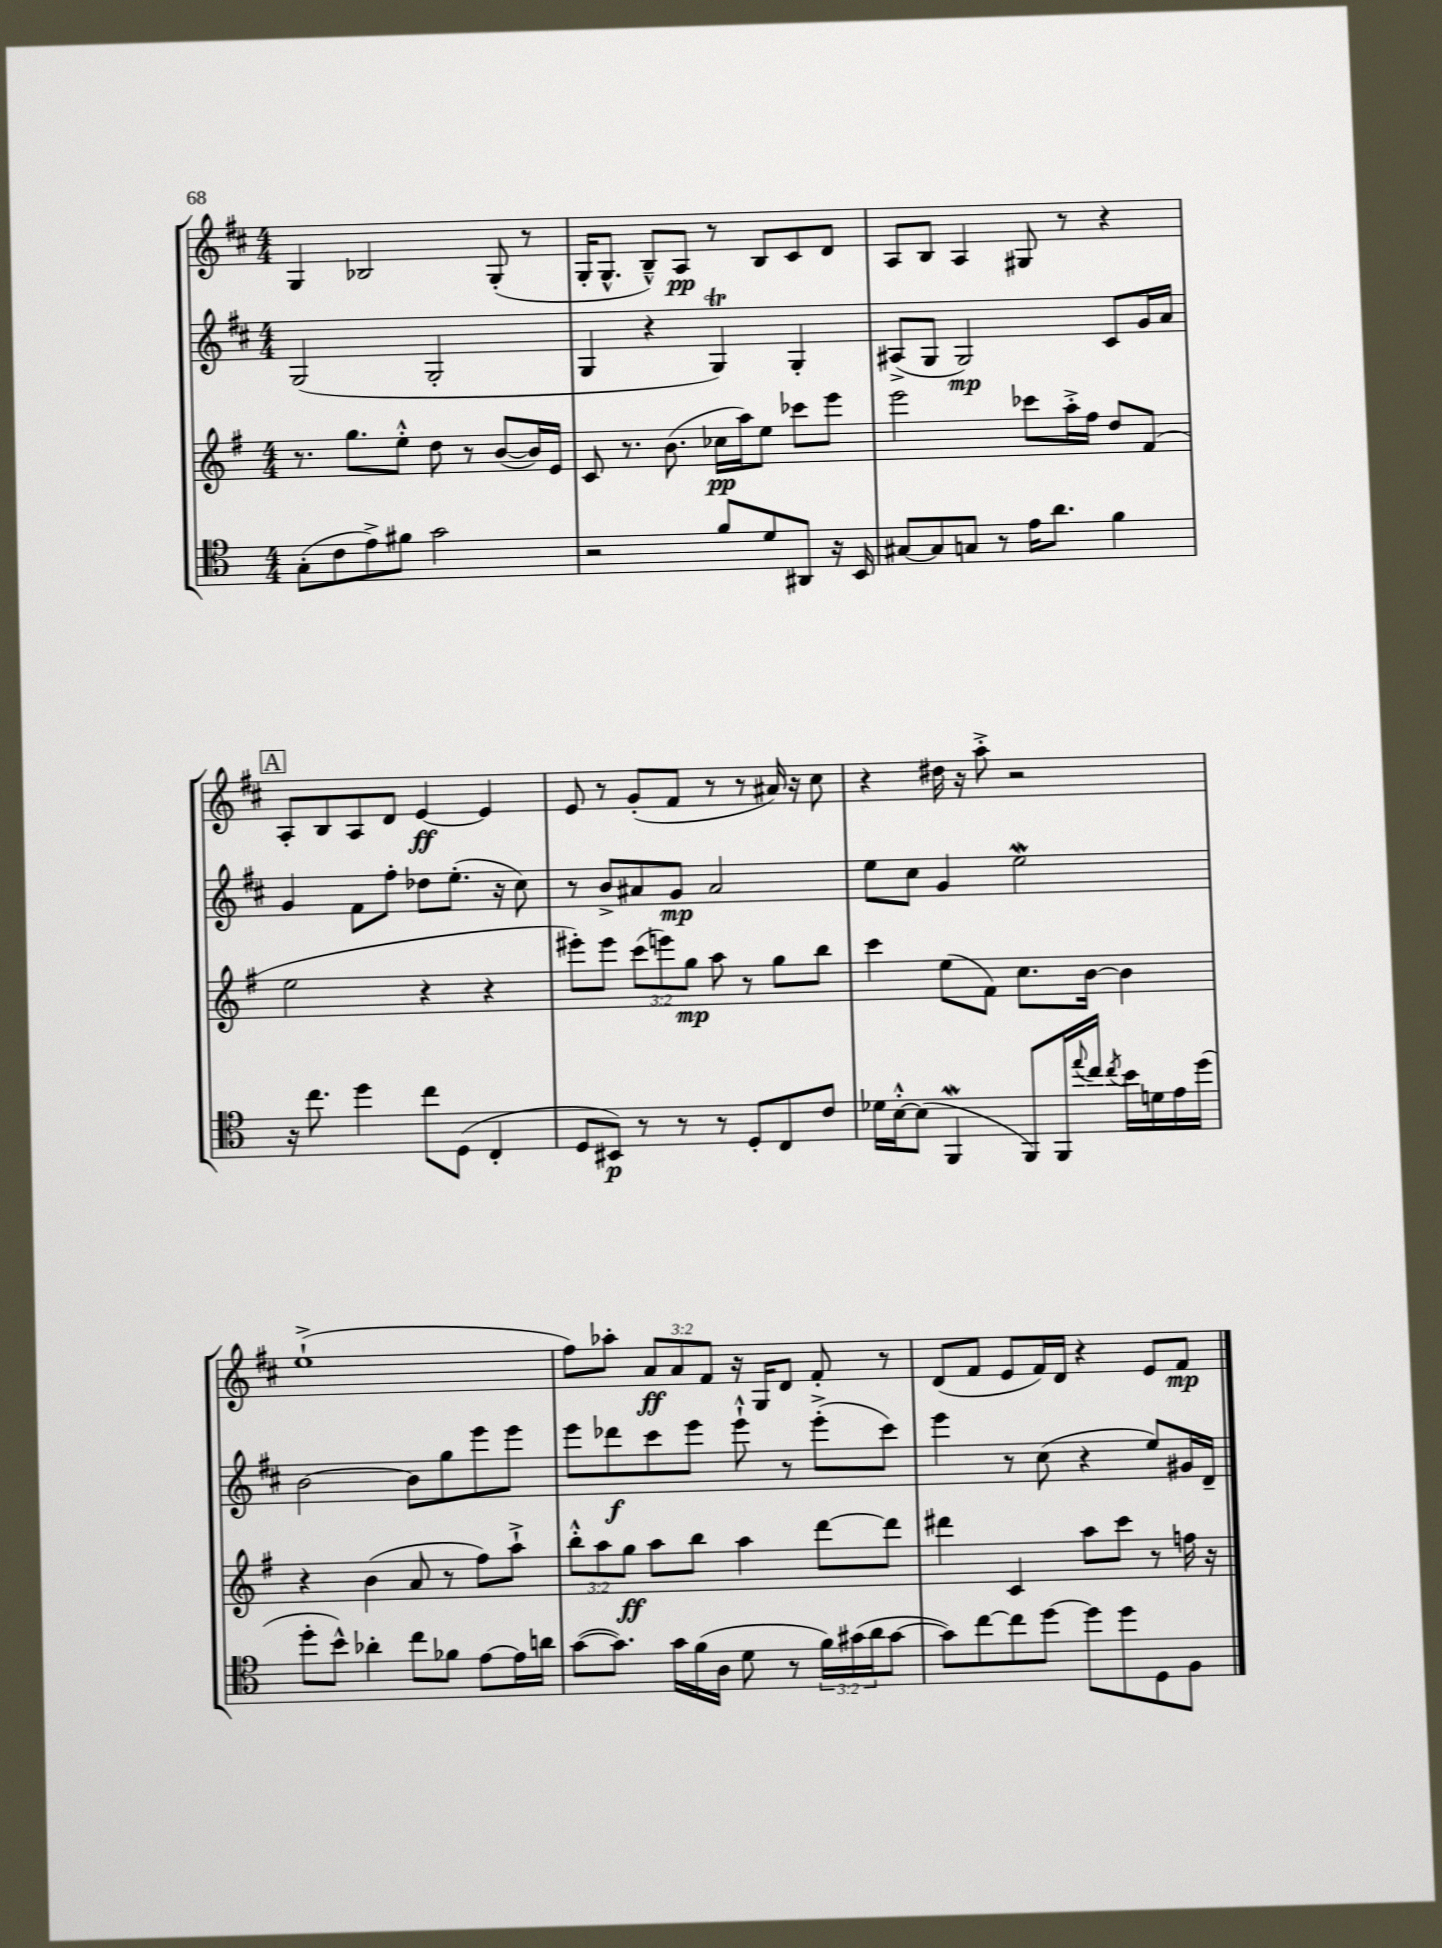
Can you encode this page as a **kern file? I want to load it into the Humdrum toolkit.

**kern	**kern	**kern	**kern
*staff4	*staff3	*staff2	*staff1
*clefC4	*clefG2	*clefG2	*clefG2
*k[]	*k[f#]	*k[f#c#]	*k[f#c#]
*M4/4	*M4/4	*M4/4	*M4/4
(8G'	8.r	(2G	4G
8c	.	.	.
.	8.gg	.	.
8e^)	.	.	2B-
8f#	8ee'^^	.	.
2g	8dd	2G'	.
.	8r	.	.
.	([8b	.	(8G'
.	16b])	.	8r
.	16e	.	.
=	=	=	=
2r	8c	4G	16G'
.	.	.	8.G^^
.	8.r	.	.
.	.	4r	8B~^^)
.	(8.b	.	.
.	.	.	8A
8f	16cc-	4G)	8r
.	16aa)	.	.
8d	8ee	.	8B
8AA#	8ccc-	4G'	8c#
16r	8eee	.	8d
16BB	.	.	.
=	=	=	=
[8G#	2eee	(8A#^	8A
8G#]	.	8G	8B
8G	.	2G)	4A
8r	.	.	.
16e	8ccc-	.	8G#
8.a	.	.	.
.	16aa'^	.	8r
.	16ff#	.	.
4f	8dd	8c#	4r
.	(8f#	16g	.
.	.	16a	.
=	=	=	=
16r	2ee	4g	8A'
8.cc	.	.	.
.	.	.	8B
4dd	.	8f#	8A
.	.	8ff#'	8d
8cc	4r	8dd-	[4e
(8D	.	(8.ee'	.
4C'	4r	.	4e]
.	.	16r	.
.	.	8cc#)	.
=	=	=	=
8D	8eee#')	8r	8e
8BB#)	8eee#	8b^	8r
8r	(12ccc	8a#	(8g'
.	12eee)	.	.
8r	.	8g	8f#
.	12gg	.	.
8r	8aa	2a#	8r
8D'	8r	.	8r
8C	8gg	.	16a#)
.	.	.	16r
8c	8bb	.	8cc#
=	=	=	=
16d-	4ccc	8ee	4r
[16B'^^	.	.	.
(8B]	.	8cc#	.
4FF	(8ee	4g	16dd#
.	.	.	16r
.	8f#)	.	8aa'^
8FF)	8.cc	2ee	2r
16FF	.	.	.
8qqee	.	.	.
16cc	[16b	.	.
8qcc	.	.	.
16b	4b]	.	.
16d	.	.	.
16e	.	.	.
(16dd	.	.	.
=	=	=	=
8dd'	4r	[2b	(1ee`^
8b^^)	.	.	.
4a-'	(4b	.	.
8cc	8a	8b]	.
8f-	8r	8gg	.
[8e	8ff#)	8eee	.
16e]	8aa`^	8eee	.
16a	.	.	.
=	=	=	=
([8g	12bb'^^	8eee	8ff#)
.	12aa	.	.
8.g])	.	8ddd-	8aa-'
.	12gg	.	.
.	8aa	8ccc#	12a
16g	.	.	.
.	.	.	12a
(16f	8bb	8eee	.
.	.	.	12f#
16A	.	.	.
8d	4aa	8eee`^^	16r
.	.	.	16G
8r	.	8r	8d
24f)	[8ddd	(8eee'^	8f#'
(24g#	.	.	.
24a	.	.	.
[8g#	8ddd]	8ccc#)	8r
=	=	=	=
8g#])	4ddd#	4eee	(8d
[8cc	.	.	8f#
8cc]	4c	8r	8e
[8dd	.	(8cc#	16f#)
.	.	.	16d
8dd]	8aa	4r	4r
8dd	8ccc	.	.
8D	8r	8ee)	8e
8F	16ff	16g#	8f#
.	16r	16d~	.
==	==	==	==
*-	*-	*-	*-
